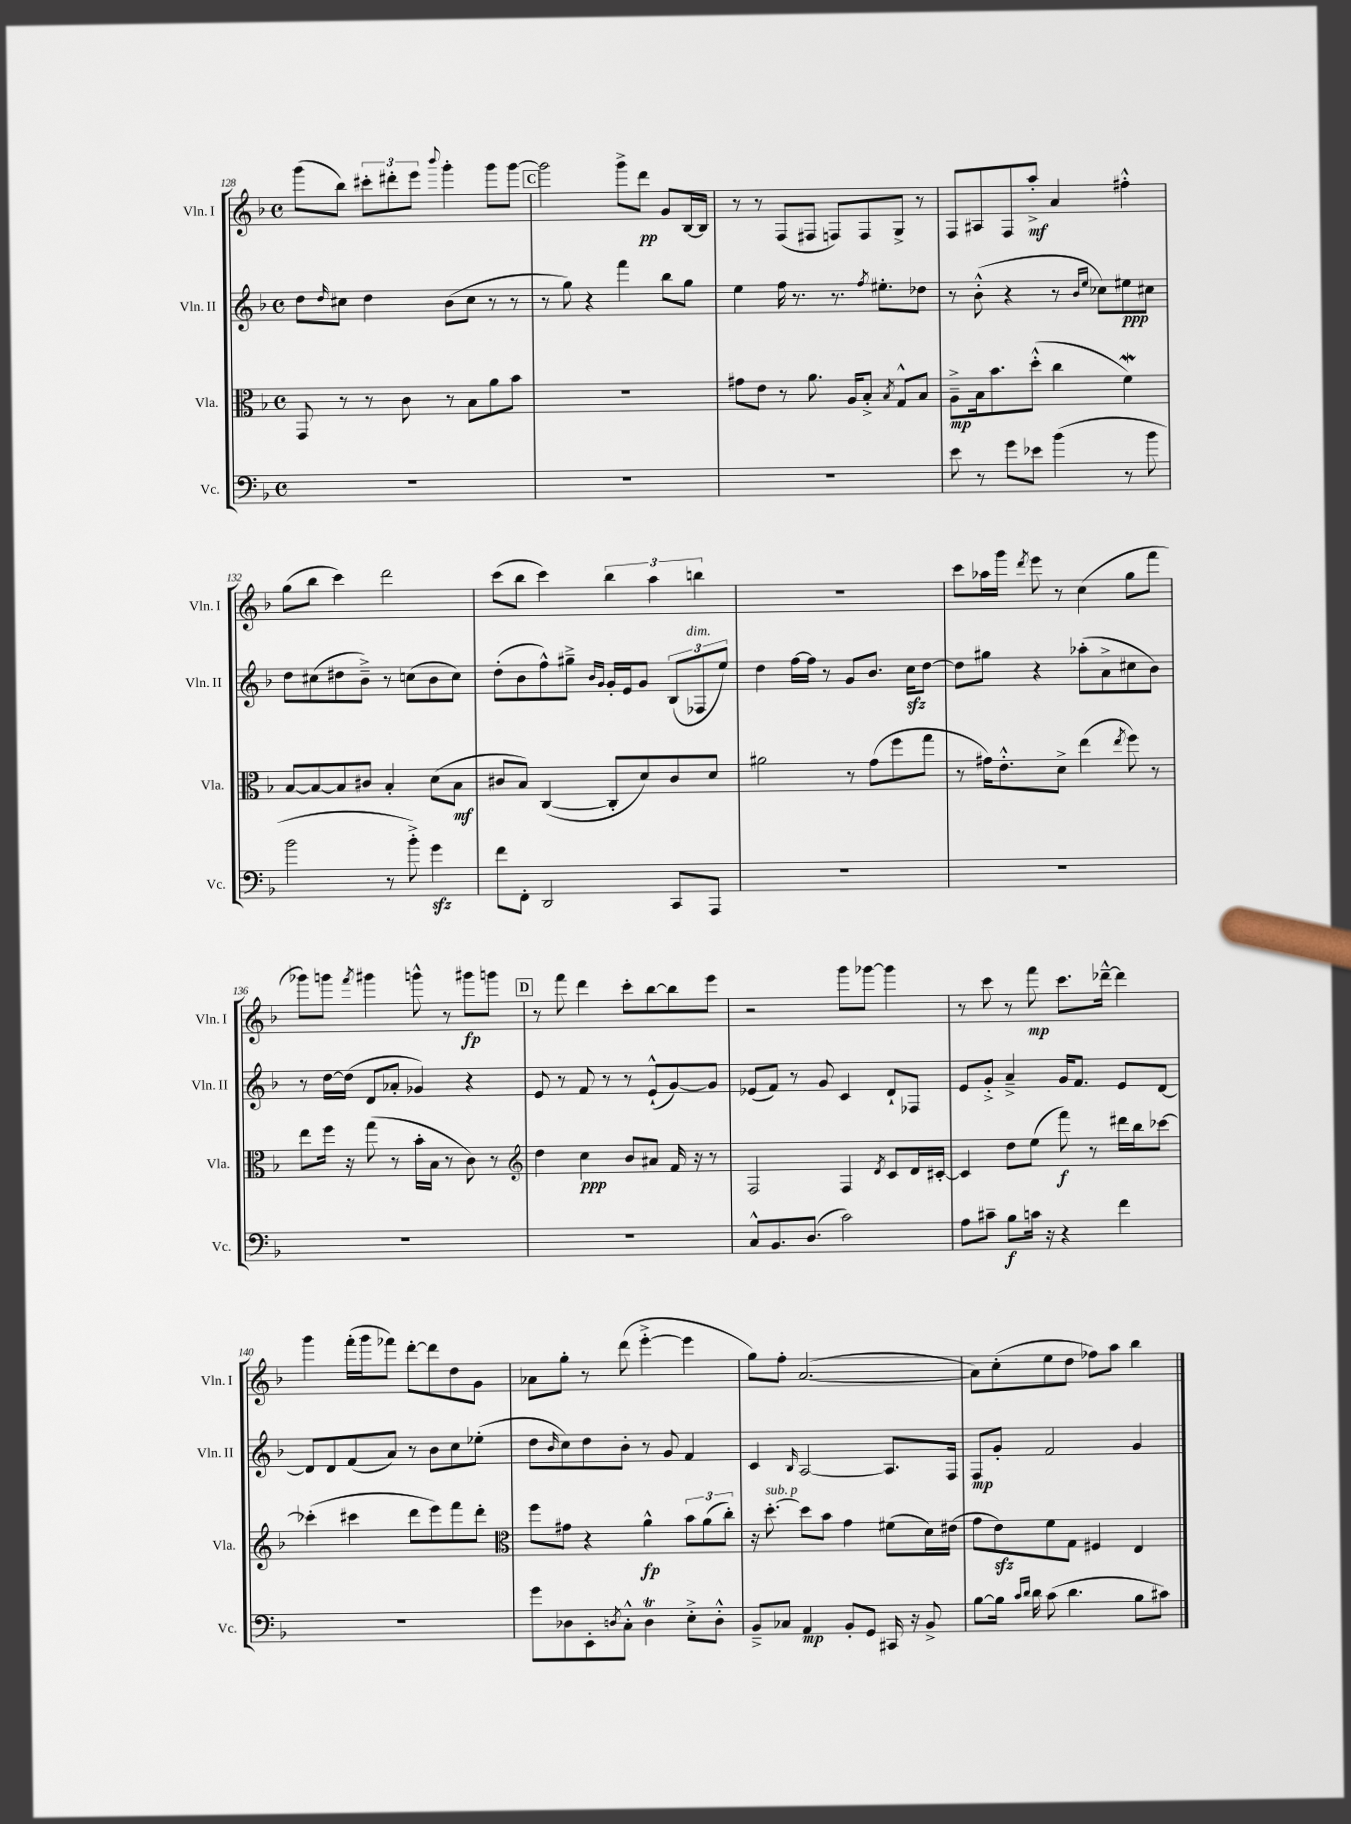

**kern	**dynam	**kern	**dynam	**kern	**dynam	**kern	**dynam
*part4	*part4	*part3	*part3	*part2	*part2	*part1	*part1
*staff4	*staff4	*staff3	*staff3	*staff2	*staff2	*staff1	*staff1
*I"Vc.	*	*I"Vla.	*	*I"Vln. II	*	*I"Vln. I	*
*I'Vc.	*	*I'Vla.	*	*I'Vln. II	*	*I'Vln. I	*
*clefF4	*	*clefC3	*	*clefG2	*	*clefG2	*
*k[b-]	*	*k[b-]	*	*k[b-]	*	*k[b-]	*
*M4/4	*	*M4/4	*	*M4/4	*	*M4/4	*
*met(c)	*	*met(c)	*	*met(c)	*	*met(c)	*
=128	=128	=128	=128	=128	=128	=128	=128
1r	.	8GG/	.	8dd\L	.	(8ggg\L	.
.	.	.	.	16qqdd/	.	.	.
.	.	8r	.	8cc#X\J	.	8bb-\J)	.
.	.	8r	.	4dd\	.	12ccc#X'\L	.
.	.	.	.	.	.	12ddd#X'\	.
.	.	8c\	.	.	.	.	.
.	.	.	.	.	.	12eee\J	.
.	.	.	.	.	.	8qqbbb-/	.
.	.	8r	.	(8b-\L	.	4ggg'\	.
.	.	8B-\L	.	8cc#\J	.	.	.
.	.	8a\	.	8r	.	8ggg\L	.
.	.	8b-\J	.	8r	.	[8ggg\J	.
!!LO:REH:place=s1:t=C
=129	=129	=129	=129	=129	=129	=129	=129
1r	.	1r	.	8r	.	2ggg\]	.
.	.	.	.	8gg\)	.	.	.
.	.	.	.	4r	.	.	.
.	.	.	.	4fff\	.	8ggg^\L	.
.	.	.	.	.	.	8ddd\J	pp
.	.	.	.	8bb-\L	.	8g/L	.
.	.	.	.	8gg\J	.	[16B-/L	.
.	.	.	.	.	.	16B-/JJ]	.
=130	=130	=130	=130	=130	=130	=130	=130
1r	.	8g#X\L	.	4ee\	.	8r	.
.	.	8e\J	.	.	.	8r	.
.	.	8r	.	16ff\	.	(8F/L	.
.	.	.	.	8.r	.	.	.
.	.	8.a\	.	.	.	8F#X/J	.
.	.	.	.	8.r	.	8Fn/L)	.
.	.	16A/KL	.	.	.	.	.
.	.	8B-'^/J	.	.	.	8F/	.
.	.	.	.	8qff/	.	.	.
.	.	.	.	8.ee#X'\L	.	.	.
.	.	8qB-/	.	.	.	.	.
.	.	8G^^/L	.	.	.	8G^/J	.
.	.	8B-/J	.	8dd-X\J	.	8r	.
=131	=131	=131	=131	=131	=131	=131	=131
8e\	.	8A~^\L	mp	8r	.	8F/L	.
8r	.	16B-\k	.	(8b-'^^\	.	8A#X/	.
.	.	8.b-\	.	.	.	.	.
8g\L	.	.	.	4r	.	8F/	.
8e-X\J	.	(8dd'^^\J	.	.	.	8aa'^/J	mf
(4b-\	.	4cc\	.	8r	.	4a/	.
.	.	.	.	16qqb-/LL	.	.	.
.	.	.	.	16qqee/JJ	.	.	.
.	.	.	.	8cc-X\L)	.	.	.
8r	.	4fw\)	.	8ee#X\	ppp	4ff#X'^^\	.
8b-\	.	.	.	8cc#X\J	.	.	.
!!LO:LB:g=z
=132	=132	=132	=132	=132	=132	=132	=132
2b-\	.	[8B-/L	.	8dd\L	.	(8gg\L	.
.	.	8B-/_	.	(8cc#X\	.	8bb-\J	.
.	.	8B-/]	.	8dd#X\	.	4ccc\)	.
.	.	8c#X/J	.	8b-~^\J)	.	.	.
8r	.	4B-'/	.	8r	.	2ddd\	.
8b-'^\)	.	.	.	(8ccn\L	.	.	.
4gzz\	.	(8d\L	.	8b-\	.	.	.
.	.	8B-\J	mf	8cc\J)	.	.	.
=133	=133	=133	=133	=133	=133	=133	=133
8f\L	.	8c#X/L	.	(8dd'\L	.	(8ccc\L	.
8FF'\J	.	8B-/J)	.	8b-\	.	8bb-\J	.
2DD/	.	([4C/	.	8ff^^\)	.	4ccc\)	.
.	.	.	.	8gg#X~^\J	.	.	.
.	.	.	.	16qqb-/LL	.	.	.
.	.	.	.	16qqg/JJ	.	.	.
.	.	8C'/L]	.	16g'/LL	.	6bb-\	.
.	.	.	.	16e/J	.	.	.
.	.	8d/)	.	8g/J	.	.	.
.	.	.	.	.	.	6aa\	.
8CC/L	.	8c#/	.	(12B-/L	.	.	.
!	!	!	!	!LO:TX:a:i:t=dim.	!	!	!
.	.	.	.	12F-X/	.	6bbn\	.
8AAA/J	.	8d/J	.	.	.	.	.
.	.	.	.	12ee/J)	.	.	.
=134	=134	=134	=134	=134	=134	=134	=134
1r	.	2a#X\	.	4dd\	.	1r	.
.	.	.	.	[16ff\LL	.	.	.
.	.	.	.	16ff\JJ]	.	.	.
.	.	.	.	8r	.	.	.
.	.	8r	.	8g/L	.	.	.
.	.	(8g\L	.	8.b-/J	.	.	.
.	.	8ff\	.	.	.	.	.
.	.	.	.	16cczz\KL	.	.	.
.	.	8gg\J	.	[8dd\J	.	.	.
=135	=135	=135	=135	=135	=135	=135	=135
1r	.	8r	.	8dd\L]	.	8ccc\L	.
.	.	16g#X\KL)	.	8gg#X\J	.	16aa-X\L	.
.	.	8.e'^^\	.	.	.	16ggg\JJ	.
.	.	.	.	.	.	8qddd/	.
.	.	.	.	4r	.	8eee\	.
.	.	8d^\J	.	.	.	8r	.
.	.	(4ee\	.	(8aa-X'\L	.	(4cc\	.
.	.	.	.	8a^\	.	.	.
.	.	8qee/	.	.	.	.	.
.	.	8ff\)	.	8cc#X\	.	8gg\L	.
.	.	8r	.	8b-\J)	.	8fff\J	.
!!LO:LB:g=z
=136	=136	=136	=136	=136	=136	=136	=136
1r	.	8ee\L	.	8r	.	8ggg-X\L)	.
.	.	16ff\Jk	.	[16dd\LL	.	8gggn\J	.
.	.	16r	.	(16dd\JJ]	.	.	.
.	.	.	.	.	.	8qfff/	.
.	.	(8gg\	.	8d/L	.	4ggg#X\	.
.	.	8r	.	8a-X'/J	.	.	.
.	.	16b-'\LL	.	4g-X/)	.	8gggn^^\	.
.	.	16B-\JJ	.	.	.	.	.
.	.	8r	.	.	.	8r	.
.	.	8c\)	.	4r	.	8ggg#X\L	fp
.	.	8r	.	.	.	8gggn\J	.
!!LO:REH:place=s1:t=D
=137	=137	=137	=137	=137	=137	=137	=137
*	*	*clefG2	*	*	*	*	*
1r	.	4dd\	.	8e/	.	8r	.
.	.	.	.	8r	.	8fff\	.
.	.	4cc\	ppp	8f/	.	4ddd\	.
.	.	.	.	8r	.	.	.
.	.	8b-/L	.	8r	.	8ccc'\L	.
.	.	8a#X/J	.	(8e`^^/L	.	[8bb-\	.
.	.	16f/	.	[8g/)	.	8bb-\]	.
.	.	16r	.	.	.	.	.
.	.	8r	.	8g/J]	.	8eee\J	.
=138	=138	=138	=138	=138	=138	=138	=138
8C^^/L	.	2F/	.	(8e-X/L	.	2r	.
8.BB-/	.	.	.	8f/J)	.	.	.
.	.	.	.	8r	.	.	.
(8.D/J	.	.	.	.	.	.	.
.	.	.	.	8g/	.	.	.
2c\)	.	4F/	.	4c/	.	8ggg\L	.
.	.	.	.	.	.	[8ggg-X\J	.
.	.	8qd/	.	.	.	.	.
.	.	8c/L	.	8d`/L	.	4ggg-\]	.
.	.	16d/L	.	8F-X/J	.	.	.
.	.	[16c#X'/JJ	.	.	.	.	.
=139	=139	=139	=139	=139	=139	=139	=139
8A\L	.	4c#/]	.	8e/L	.	8r	.
8c#X~\J	.	.	.	8g'^/J	.	8ccc\	.
8B-\L	f	8dd\L	.	4a~^/	.	8r	.
16cn\Jk	.	(8ee\J	.	.	.	8fff\	mp
16r	.	.	.	.	.	.	.
4r	.	8fff\)	f	16g/KL	.	8.ccc\L	.
.	.	.	.	8.f/J	.	.	.
.	.	8r	.	.	.	.	.
.	.	.	.	.	.	[16ddd-X~^^\Jk	.
4f\	.	16ddd#X\LL	.	8e/L	.	4ddd-\]	.
.	.	16bb-\J	.	.	.	.	.
.	.	[8ccc-X\J	.	[8d/J	.	.	.
!!LO:LB:g=z
=140	=140	=140	=140	=140	=140	=140	=140
1r	.	(4ccc-X'\]	.	8d/L]	.	4ggg\	.
.	.	.	.	8d/	.	.	.
.	.	4ccc#X\	.	(8f/	.	(16fff'\LL	.
.	.	.	.	.	.	16ggg\J	.
.	.	.	.	8a/J)	.	8fff-X\J)	.
.	.	8ddd\L	.	8r	.	[8ddd'\L	.
.	.	8eee\)	.	8b-\L	.	8ddd\]	.
.	.	8fff\	.	8cc\	.	8dd\	.
.	.	8ddd'\J	.	(8ee-X'\J	.	8g\J	.
=141	=141	=141	=141	=141	=141	=141	=141
*	*	*clefC3	*	*	*	*	*
8g\L	.	8ff\L	.	8dd\L	.	8a-X\L	.
.	.	.	.	16qqb-/	.	.	.
8D-X\	.	8g#X\J	.	8cc\)	.	8gg'\J	.
8EE'\	.	4r	.	8dd\	.	8r	.
8qDn/	.	.	.	.	.	.	.
8C'^^\J	.	.	.	8b-'\J	.	(8ddd\	.
4DT\	.	4a^^\	fp	8r	.	[4eee'^\	.
.	.	.	.	8g/	.	.	.
8E'^\L	.	12b-\L	.	4f/	.	4eee\]	.
.	.	(12a\	.	.	.	.	.
8D'^^\J	.	.	.	.	.	.	.
.	.	12cc'\J)	.	.	.	.	.
=142	=142	=142	=142	=142	=142	=142	=142
8BB-~^/L	.	16r	.	4c/	.	8gg\L)	.
!	!	!LO:TX:a:i:t=sub. p	!	!	!	!	!
.	.	[8.dd'\	.	.	.	.	.
8C-X/J	.	.	.	.	.	8ff'\J	.
.	.	.	.	16qqB-/	.	.	.
4AA/	mp	8dd\L]	.	[2A/	.	([2.a/	.
.	.	8b-\J	.	.	.	.	.
8BB-'/L	.	4g\	.	.	.	.	.
8GG/J	.	.	.	.	.	.	.
16CC#X/	.	(8f#X\L	.	8.A/L]	.	.	.
16r	.	.	.	.	.	.	.
8BB-^/	.	16d\L)	.	.	.	.	.
.	.	(16e#X\JJ	.	16F/Jk	.	.	.
=143	=143	=143	=143	=143	=143	=143	=143
[8B-\L	.	8g\L	.	8F/L	mp	8a\L])	.
16B-\Jk]	.	8ezz\)	.	8g'/J	.	(8cc'\	.
16qqc/LL	.	.	.	.	.	.	.
16qqd/JJ	.	.	.	.	.	.	.
16d\	.	.	.	.	.	.	.
(8c\	.	8f\	.	2f/	.	8ee\	.
4.d\	.	8G\J	.	.	.	8dd\J	.
.	.	4F#X/	.	.	.	8ff-X\L)	.
.	.	.	.	.	.	8aa\J	.
8B-\L	.	4E/	.	4g/	.	4bb-\	.
8c#X\J)	.	.	.	.	.	.	.
==	==	==	==	==	==	==	==
*-	*-	*-	*-	*-	*-	*-	*-
